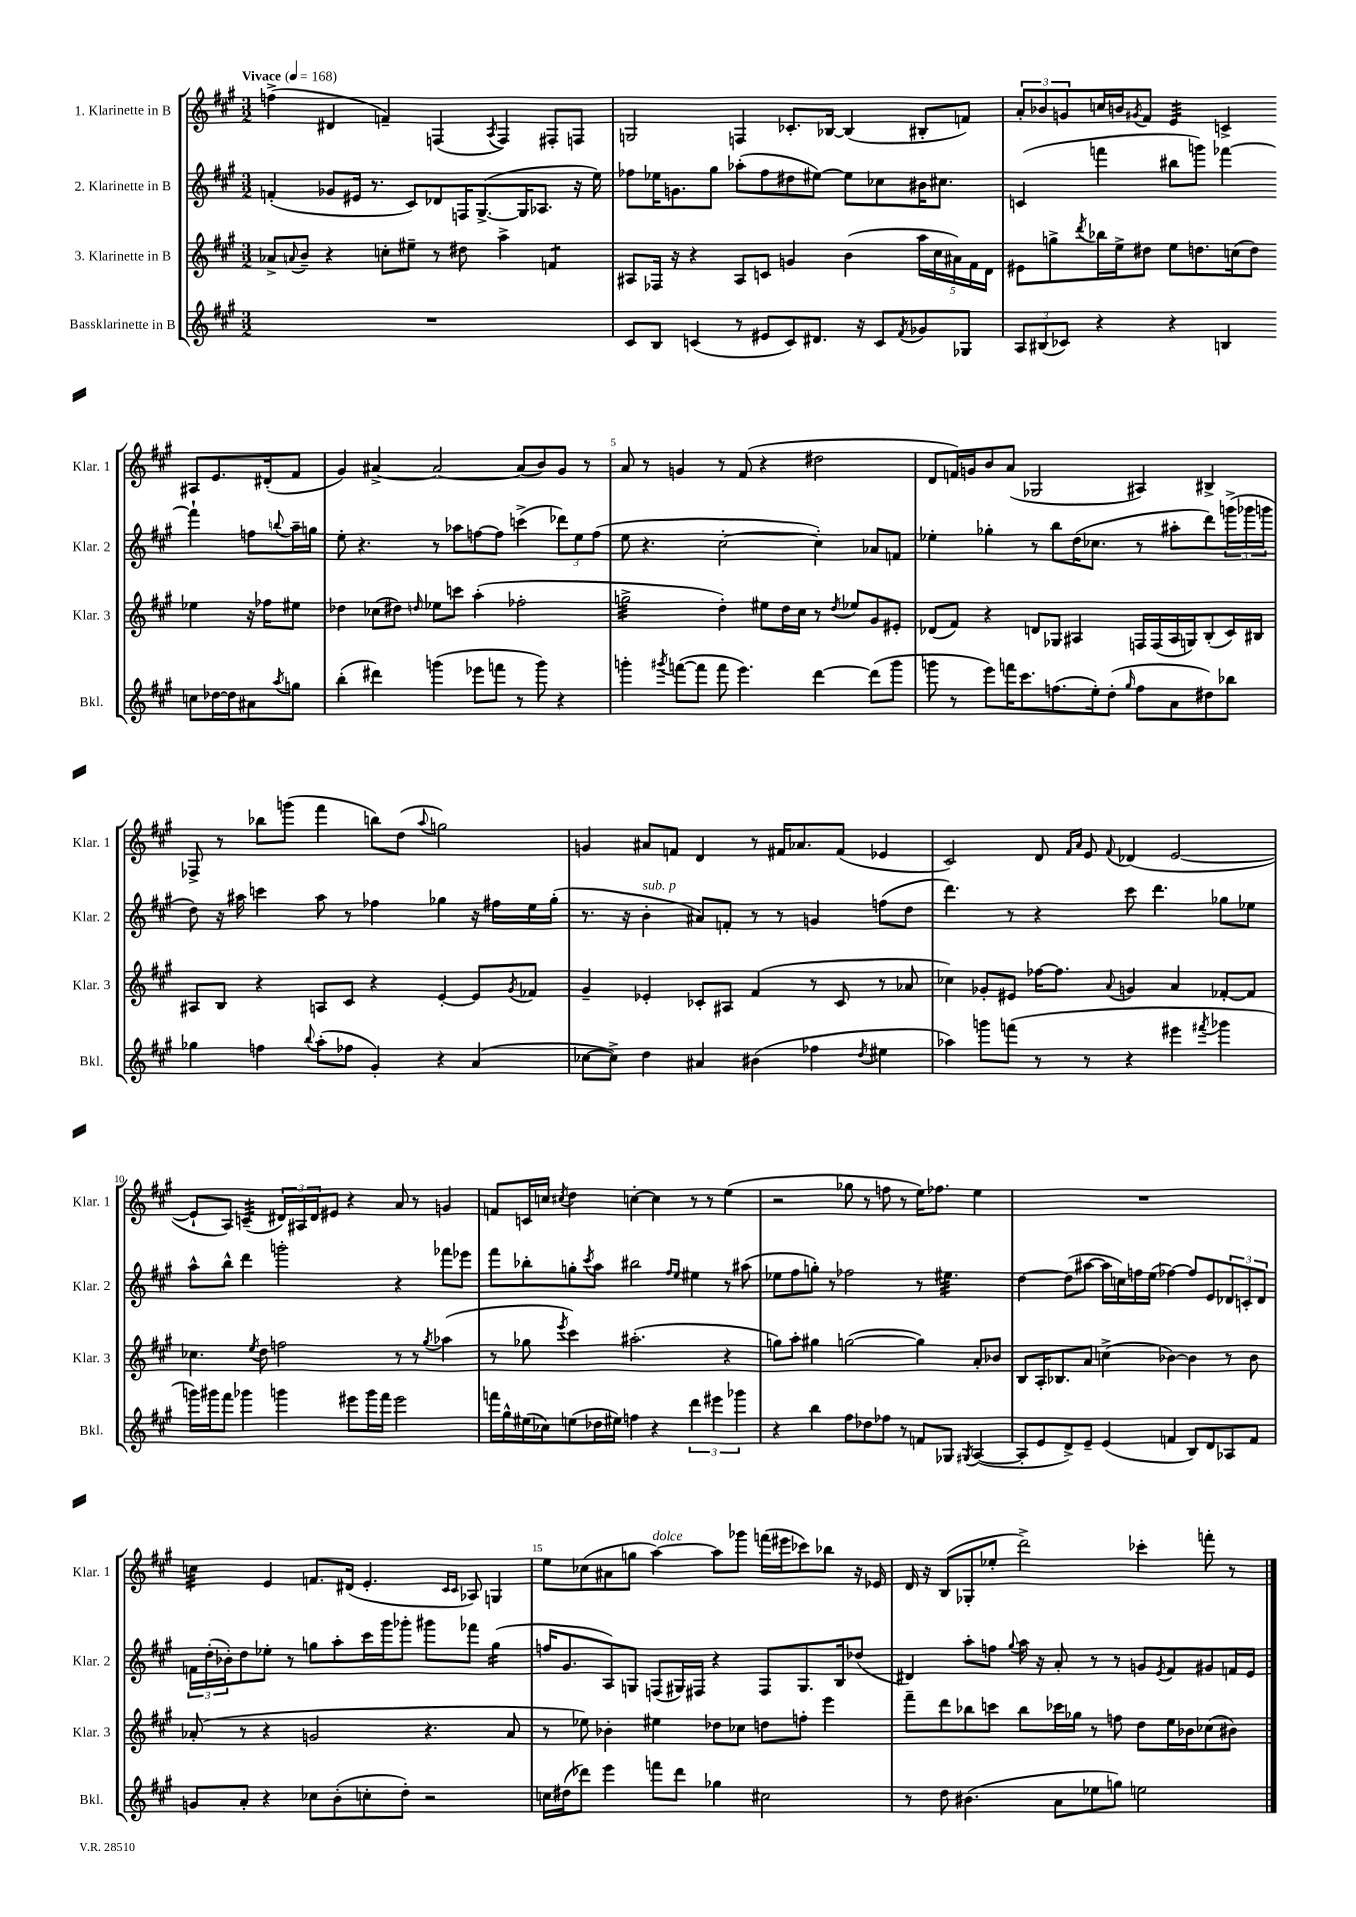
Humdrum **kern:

**kern	**kern	**kern	**kern
*staff4	*staff3	*staff2	*staff1
*clefG2	*clefG2	*clefG2	*clefG2
*k[f#c#g#]	*k[f#c#g#]	*k[f#c#g#]	*k[f#c#g#]
*M3/2	*M3/2	*M3/2	*M3/2
*MM168	*MM168	*MM168	*MM168
1.r	8a-^	(4f'	(4ff^
.	8qqa	.	.
.	8b~	.	.
.	4r	8g-	4d#
.	.	16e#	.
.	.	8.r	.
.	8cc'	.	4f~)
.	8ee#~	8c#)	.
.	8r	8d-	(4F
.	8dd#	16F	.
.	.	([8.G#^	.
.	.	.	8qA
.	4aa^	.	4F)
.	.	16G#]	.
.	.	8.A-	.
.	4f	.	8F#'
.	.	16r	8F
.	.	16ee)	.
=	=	=	=
8c#	8A#	8ff-	2G
8B	16F-	16ee-	.
.	16r	8.g	.
(4c	4r	.	.
.	.	8gg#	.
8r	8A#	(8aa-'	4F
8e#	8c	8ff-	.
8c)	4g	8dd#	8.c-'
8.d#	.	[8ee#)	.
.	.	.	[16B-
.	(4b	8ee#]	(4B-]
16r	.	.	.
8c	.	8cc-	.
8qf#	.	.	.
8g-	20aa	16b#	8B#'
.	20cc#	.	.
.	.	8.cc#	.
.	20a#)	.	.
8G-	.	.	8f)
.	20f#	.	.
.	20d	.	.
=	=	=	=
12A	8e#	(4c	12a'
(12B#	.	.	12b-
.	8gg^	.	.
12c-)	.	.	12g
.	8qddd	.	.
4r	16bb-	4fff	16cc
.	16ee^	.	16b
.	.	.	8qg#
.	8dd#	.	8f#
4r	8ee	8bb#	4e
.	8.dd	8ggg)	.
4B	.	[4fff-	4c^
.	(16cc	.	.
.	8dd)	.	.
8cc	4ee-	4fff-`]	8A#
[16dd-	.	.	8.e
16dd-]	.	.	.
8a#	16r	8ff	.
.	16ff-	.	(16d#'
8qaa	.	8qqbb	.
8gg	8ee#	16aa~	8f#
.	.	16gg	.
=	=	=	=
(4bb'	4dd-	8ee'	4g#)
.	.	4.r	.
4ddd#)	(8cc-	.	[4a#^
.	8dd#)	.	.
.	16qqdd	.	.
(4ggg	8ee-	8r	2a#_
.	8ccc	8aa-	.
8eee-	(4aa'	[8ff	.
8fff	.	8ff]	.
8r	2ff-'	(4ccc^	(8a#]
8ggg)	.	.	8b)
4r	.	12ddd-)	8g#
.	.	12ee	.
.	.	.	8r
.	.	(12ff	.
=	=	=	=
4ggg'	2gg^	8ee	8a
.	.	4.r	8r
8qggg#	.	.	.
([8fff	.	.	4g
8fff]	.	.	.
8fff	4dd')	[2cc#'	8r
4.eee)	.	.	(8f#
.	8ee#	.	4r
.	16dd	.	.
.	16cc#	.	.
[4ddd	8r	4cc#'])	2dd#
.	8qdd	.	.
.	8ee-	.	.
(8ddd]	8g#	8a-	.
8ggg#	8e#'	8f	.
=	=	=	=
8ggg	(8d-	4ee-'	8d
8r	8f#)	.	16f)
.	.	.	16g
8eee)	4r	4gg-'	8b
16fff	.	.	(8a
8.ccc#	.	.	.
.	8d	8r	2G-
(8.ff	8G-	8bb	.
.	4A#	(16dd	.
16ee')	.	8.cc-	.
(8dd'	.	.	.
16qqgg#	.	.	.
8ff	16F	8r	4A#)
.	(16F	.	.
8a	16A#	8aa#'	.
.	16G)	.	.
8dd#)	(8B'	8ddd)	4B#^
8bb-	16c#)	(24ggg^	.
.	.	24ggg-	.
.	16B#	.	.
.	.	24ggg	.
=	=	=	=
4gg-	8A#	8dd)	8F-^
.	8B	16r	8r
.	.	16aa#	.
4ff	4r	4ccc	8bb-
.	.	.	(8ggg
8qqbb	.	.	.
(8aa'	8A	8aa#	4fff#
8ff-	8c#	8r	.
4g#')	4r	4ff-	8bb)
.	.	.	(8dd
.	.	.	8qqaa
4r	[4e'	4gg-	2gg)
(4a	8e]	16r	.
.	.	16ff#	.
.	8qg#	.	.
.	8f-	16ee	.
.	.	(16gg-'	.
=	=	=	=
[8cc-	4g#~	8.r	4g
8cc-^])	.	.	.
.	.	16r	.
4dd	4e-'	4b'	8a#
.	.	.	8f
4a#	8c-'	8a#)	4d
.	8A#	8f'	.
(4b#	(4f#	8r	8r
.	.	8r	16f#
.	.	.	8.a-
4ff-	8r	4g	.
.	8c-	.	(8f#
8qdd	.	.	.
4ee#	8r	(8ff	4e-
.	8a-	8dd	.
=	=	=	=
4aa-)	4cc-)	4.ddd)	2c#)
8ggg	8g-'	.	.
(8fff	8e#	8r	.
8r	[16ff-	4r	8d
.	8.ff-]	.	.
.	.	.	16qqf#
.	.	.	16qqa
8r	.	.	8e
.	8qqa	.	8qqf#
4r	4g	8ccc#	(4d-
.	.	4.ddd	.
4eee#	4a	.	[2e
8qfff#	.	.	.
4ggg-	[8f-'	8gg-	.
.	8f-]	8ee-	.
=	=	=	=
16ggg)	4.cc-	8aa^^	8e`]
16ggg#	.	.	.
8fff#	.	8bb^^	8A)
4ggg-	.	4ddd	(4c~
.	8qee	.	.
.	8dd	.	.
4ggg	2ff	2ggg'	24d#)
.	.	.	24A#
.	.	.	24d#
.	.	.	8e#
8eee#	.	.	4r
16ggg	.	.	.
16fff#	.	.	.
2eee#	8r	4r	8a
.	8r	.	8r
.	8qgg#	.	.
.	(4aa-	8fff-	4g
.	.	8eee-	.
=	=	=	=
16fff	8r	8fff#	8f
16gg#^^	.	.	.
(16ee#	8gg-	8bb-'	16c
16cc-)	.	.	16cc
.	8qeee	.	8qcc#
(8ee	4ccc#)	8gg'	4dd
.	.	8qccc#	.
16dd-	.	8aa	.
16ee#)	.	.	.
4ff	(2.aa#'	2bb#	[4cc'
4r	.	.	4cc]
.	.	16qqff#	.
.	.	16qqee	.
6ddd	.	4ee#	8r
.	.	.	8r
6eee#	.	.	.
.	4r	8r	(4ee
6ggg-	.	.	.
.	.	(8aa#	.
=	=	=	=
4r	8gg)	8ee-	2r
.	8aa'	8ff#	.
4bb	4gg#	8gg')	.
.	.	8r	.
8ff#	([2gg	2ff-	8gg-
8dd-	.	.	8r
8ff-	.	.	8ff
8r	.	.	8r
8f	4gg])	8r	16ee)
.	.	.	8.ff-
8G-	.	4.ee#	.
8qG#	.	.	.
([4A	8a'	.	4ee
.	8b-	.	.
=	=	=	=
8A']	8B	[4dd	1.r
8e	16A'	.	.
.	8.B-	.	.
8d^)	.	(8dd]	.
8e~	8a	[8aa#	.
(4e	(4cc^	16aa#]	.
.	.	16cc)	.
.	.	16ff	.
.	.	(16ee	.
4f	[4b-)	[4ff-)	.
8B)	4b-]	8ff-]	.
8d	.	8e	.
8A-	8r	12d-	.
.	.	12c'	.
8f	8b-	.	.
.	.	12d-	.
=	=	=	=
8g	(8a-'	24f	4cc
.	.	(24dd'	.
.	.	24b-')	.
8a'	8r	8dd	.
4r	4r	8ee-'	4e
.	.	8r	.
8cc-	2g	8gg	8.f
(8b'	.	8aa'	.
.	.	.	(16d#
8cc'	.	16ccc#	4.e'
.	.	16ggg#	.
8dd')	.	8ggg-'	.
2r	4.r	8ggg#	.
.	.	.	16qqc#
.	.	.	16qqc#
.	.	8fff-	8A-)
.	.	(4gg	4G
.	8a-	.	.
=	=	=	=
16cc	8r	16ff	8ee
(16dd#	.	8.g#	.
8ddd-)	8ee-)	.	(8cc-
4eee	4b-'	8A)	8a#
.	.	8G	8gg
8fff	4ee#	(8F	[4aa)
8ddd-	.	16G#)	.
.	.	16F#	.
4gg-	8dd-	4r	8aa]
.	8cc-	.	8ggg-
2cc#	8dd	8F#	(16fff
.	.	.	16eee#
.	8ff'	8.G#	8ccc-)
.	4eee	.	8bb-
.	.	16B	.
.	.	(8dd-	16r
.	.	.	16e-
=	=	=	=
8r	8fff#~	4d#)	16d
.	.	.	16r
8dd	8ddd	.	(8B
(4.b#	8bb-	8aa'	8G-'
.	8ccc	8ff	8ee-'
.	.	8qqgg#	.
.	8bb-	16aa	2ddd^)
.	.	16r	.
8a	16ccc-	8a'	.
.	16gg-	.	.
8ee-	8r	8r	.
8gg)	8ff	8r	.
2ee	8dd	8g	4ccc-'
.	.	8qe	.
.	16ee	8f#	.
.	16b-	.	.
.	(8cc-	8g#	8fff'
.	8b#)	16f	8r
.	.	16e	.
==	==	==	==
*-	*-	*-	*-
